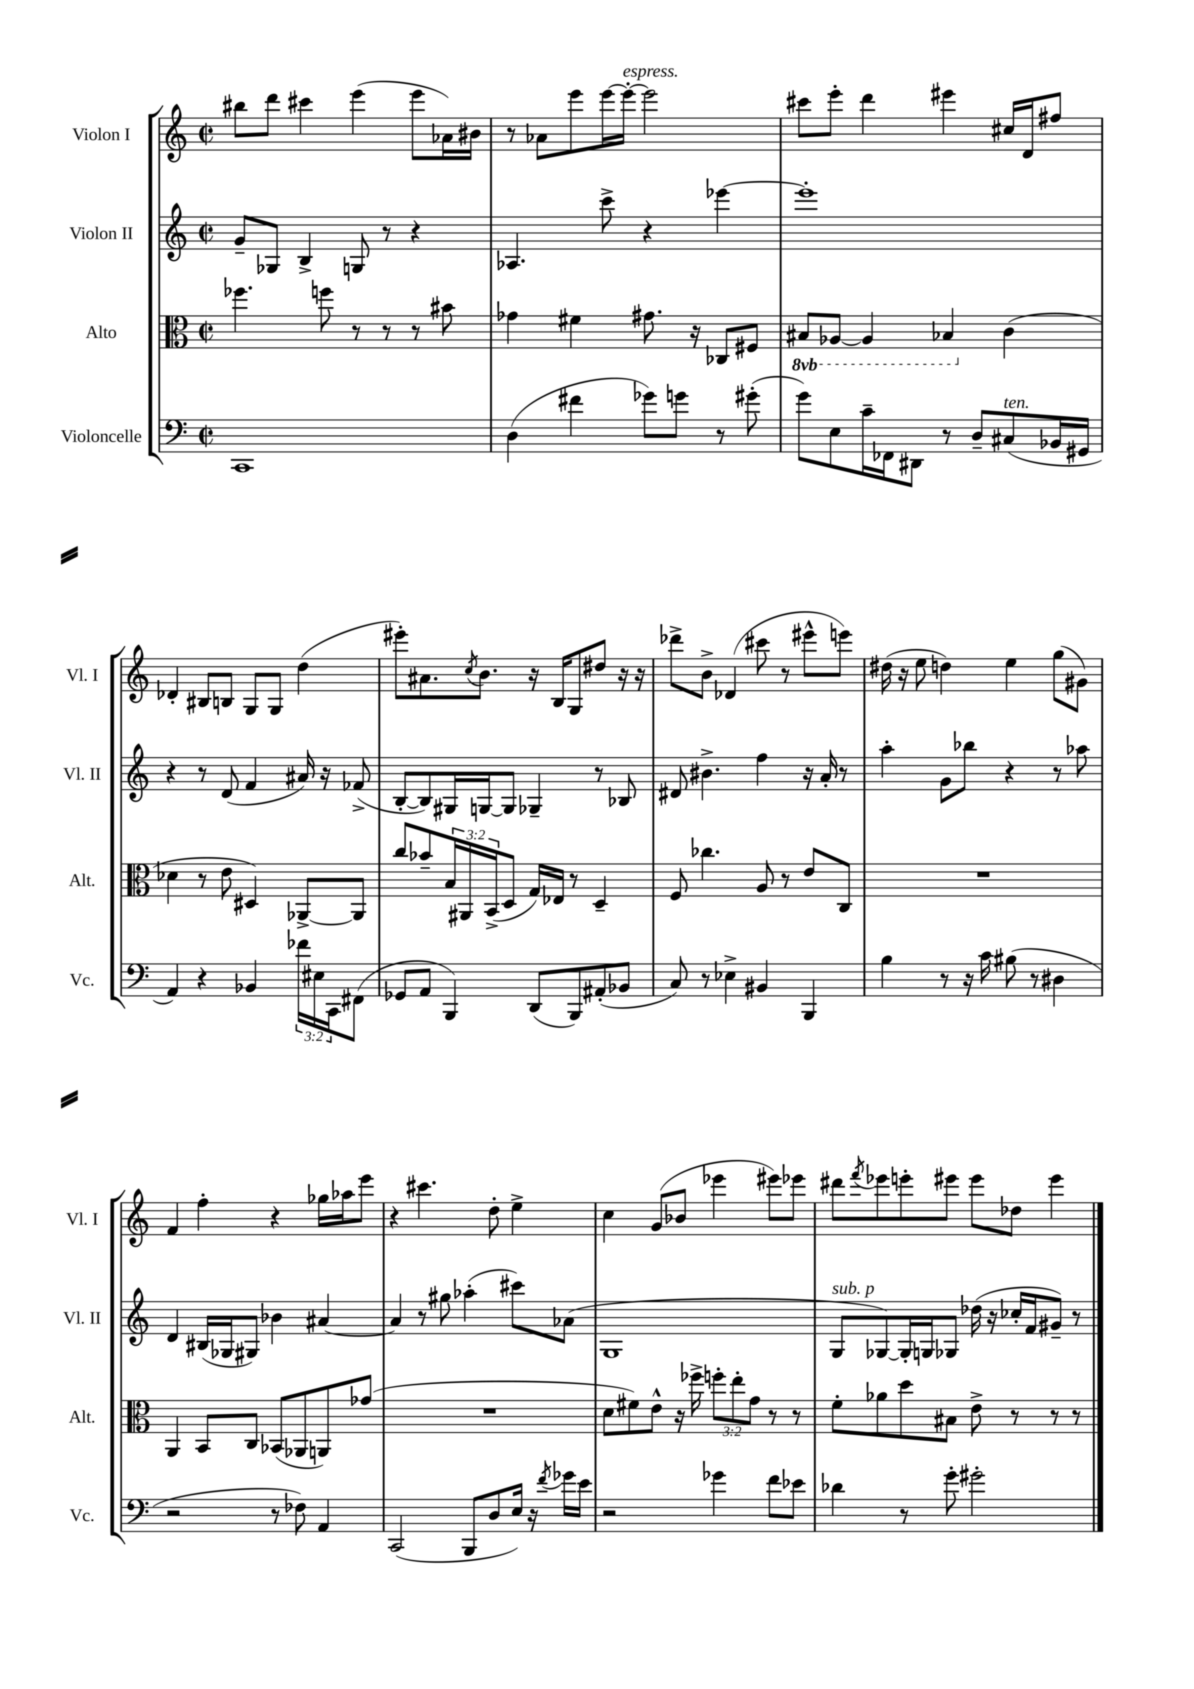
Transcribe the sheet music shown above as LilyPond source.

<<
\new StaffGroup <<
\new Staff = "s0" \with { instrumentName = "Violon I" shortInstrumentName = "Vl. I" } {
    \clef treble \key c \major \defaultTimeSignature \time 2/2
    bis''8 d'''8 cis'''4 e'''4( e'''8 aes'16) bis'16 |
    r8 aes'8 e'''8 e'''16~ e'''16~-.^\markup { \italic "espress." } e'''2 |
    cis'''8 e'''8-. d'''4 eis'''4 cis''16 d'16 fis''8 |
    des'4-. bis8 b8 g8 g8 d''4( |
    eis'''8-.) ais'8. \acciaccatura { c''8 } b'8. r16 b16 g8 dis''8 r16 r16 |
    des'''8-> b'8-> des'4( cis'''8 r8 eis'''8-^ e'''8) |
    dis''16( r16 e''8 d''4) e''4 g''8( gis'8) |
    f'4 f''4-. r4 ges''16 aes''16 e'''8 |
    r4 cis'''4. d''8-. e''4-> |
    c''4 g'8( bes'8 ees'''4 eis'''8) ees'''8 |
    dis'''8 \acciaccatura { f'''8 } ees'''8 e'''8-. eis'''8 eis'''8 des''8 eis'''4 \bar "|." |
}
\new Staff = "s1" \with { instrumentName = "Violon II" shortInstrumentName = "Vl. II" } {
    \clef treble \key c \major \defaultTimeSignature \time 2/2
    g'8-- ges8 b4-> g8 r8 r4 |
    aes4. c'''8-> r4 ees'''4~ |
    ees'''1-. |
    r4 r8 d'8( f'4 ais'16) r16 fes'8->( |
    b8~-. b8) gis16 g16~ g8 ges4-- r8 bes8 |
    dis'8 bis'4.-> f''4 r16 a'16-. r8 |
    a''4-. g'8 bes''8 r4 r8 aes''8 |
    d'4 bis16( ges16 gis8) bes'4 ais'4~ |
    ais'4 r8 gis''8 aes''4-.( cis'''8) aes'8( |
    g1 |
    g8^\markup { \italic "sub. p" } ges8~) ges16-. g16 ges8 des''16( r16 ces''16-. f'16 gis'8--) r8 \bar "|." |
}
\new Staff = "s2" \with { instrumentName = "Alto" shortInstrumentName = "Alt." } {
    \clef alto \key c \major \defaultTimeSignature \time 2/2 \override Staff.TupletNumber.text = #tuplet-number::calc-fraction-text \set Staff.ottavationMarkups = #ottavation-simple-ordinals
    fes''4. f''8 r8 r8 r8 bis'8 |
    ges'4 fis'4 gis'8. r16 ces8 fis8 |
    \ottava #-1 bis,8 aes,8~ aes,4 bes,4 \ottava #0 c'4( |
    des'4 r8 e'8 dis4) aes,8~-> aes,8 |
    c''8 bes'8-- \tuplet 3/2 { b16 ais,16 b,16->( } d8 g16) ees16 r8 d4-- |
    f8 ces''4. a8 r8 e'8 c8 |
    R1 |
    a,4 b,8 c8 bes,8( aes,8 a,8) ges'8( |
    R1 |
    d'8 fis'8) e'8-^ r16 fes''16-> \tuplet 3/2 { f''8-. e''8-. g'8 } r8 r8 |
    f'8-. aes'8 d''8 bis8 e'8-> r8 r8 r8 \bar "|." |
}
\new Staff = "s3" \with { instrumentName = "Violoncelle" shortInstrumentName = "Vc." } {
    \clef bass \key c \major \defaultTimeSignature \time 2/2 \override Staff.TupletNumber.text = #tuplet-number::calc-fraction-text
    c,1 |
    d4( fis'4 ges'8) g'8 r8 gis'8-.( |
    g'8) e8 c'16-- fes,16 dis,8 r8 d8-- cis8^\markup { \italic "ten." }( bes,16 gis,16 |
    a,4) r4 bes,4 \tuplet 3/2 { fes'16 eis16 c,16 } fis,8( |
    ges,8 a,8 b,,4) d,8( b,,8) ais,8-.( bes,8 |
    c8) r8 ees4-> bis,4 b,,4 |
    b4 r8 r16 c'16 bis8( r8 dis4 |
    r2 r8 fes8) a,4 |
    c,2( b,,8 d8 e16) r16 \acciaccatura { f'8 } ges'16 e'16 |
    r2 ges'4 f'8 ees'8 |
    des'4 r8 g'8-. gis'2-. \bar "|." |
}
>>
>>
\layout { \context { \Score \remove "Bar_number_engraver" } }
